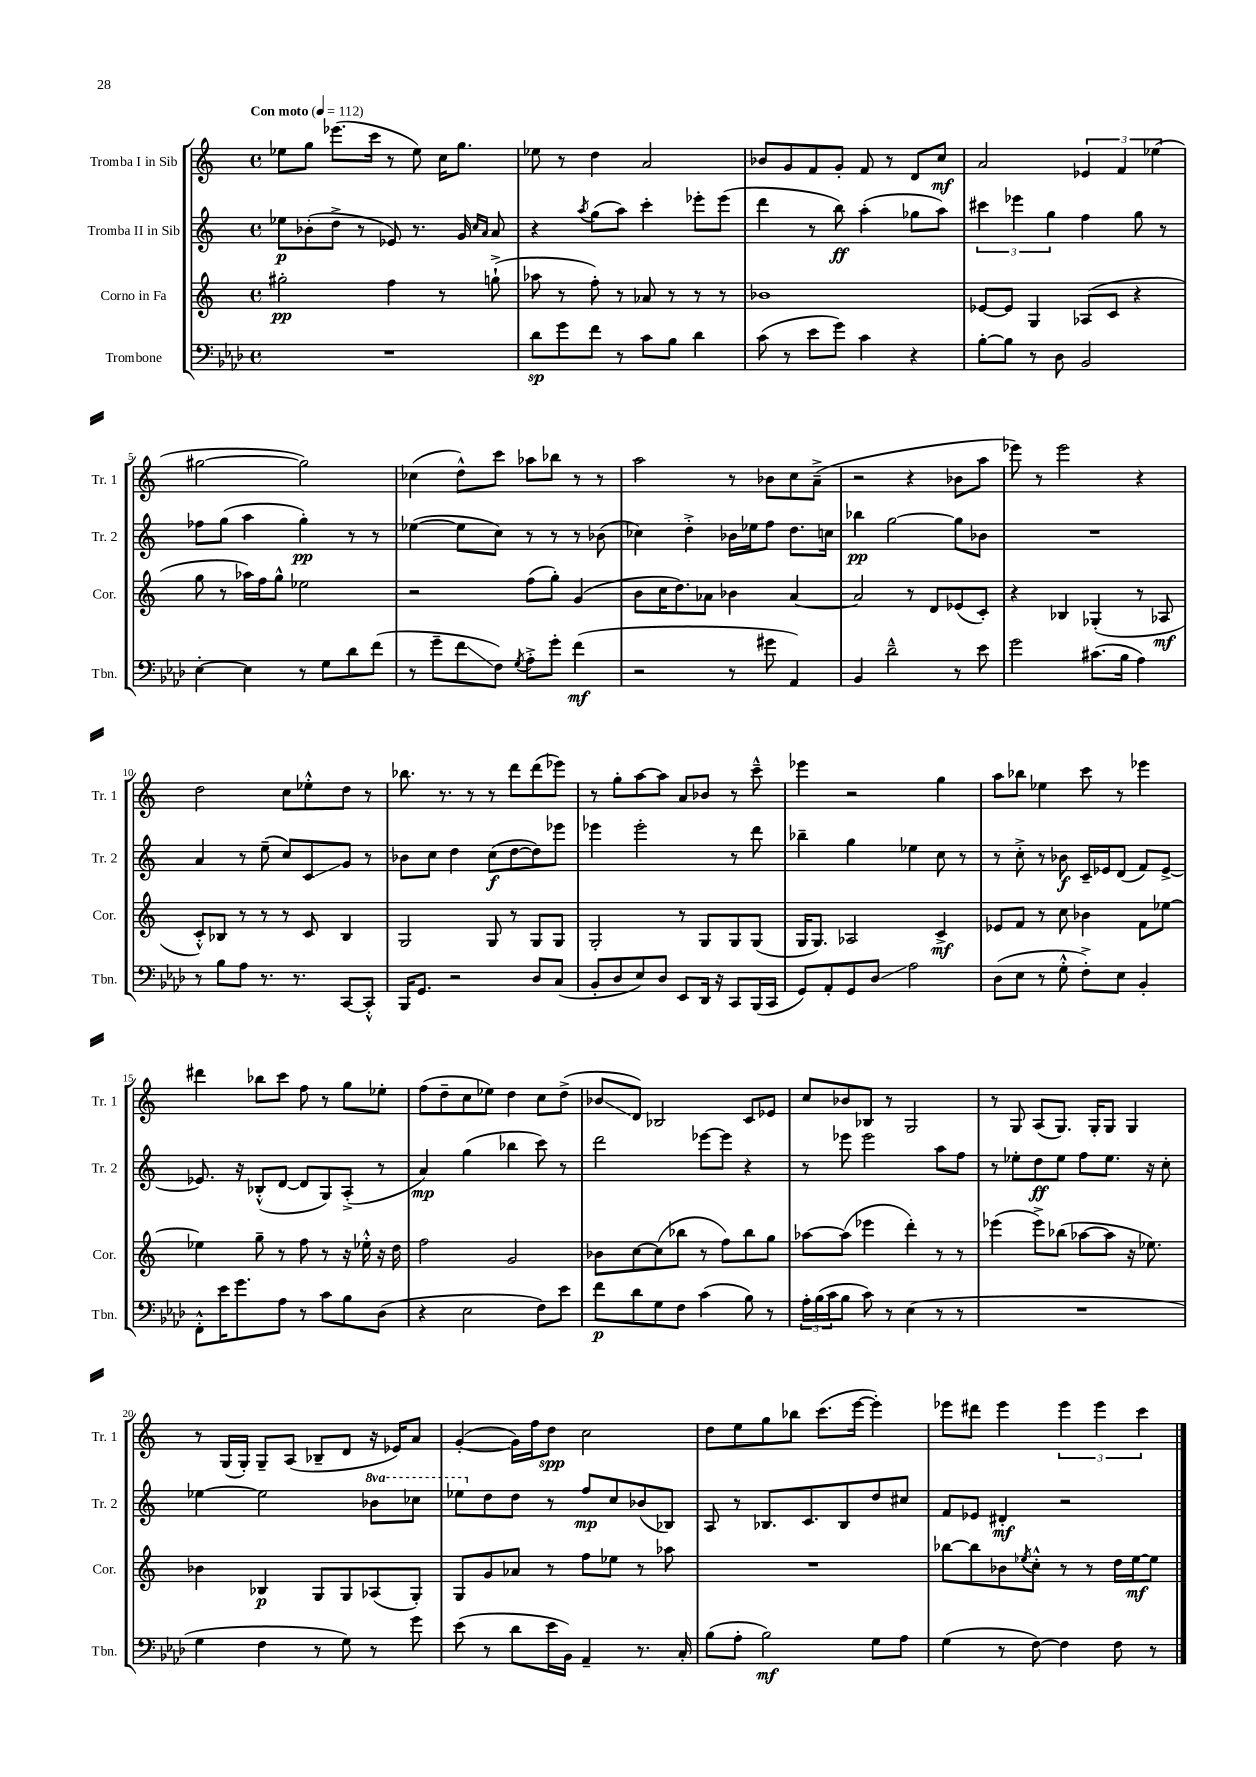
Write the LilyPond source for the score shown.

<<
\new StaffGroup <<
\new Staff = "s0" \with { instrumentName = "Tromba I in Sib" shortInstrumentName = "Tr. 1" } {
    \clef treble \key c \major \defaultTimeSignature \time 4/4 \tempo "Con moto" 4 = 112
    ees''8 g''8 ees'''8.( c'''16 r8 ees''8) c''16 g''8. |
    ees''8 r8 d''4 a'2 |
    bes'8 g'8 f'8 g'8-. f'8 r8 d'8 c''8\mf |
    a'2 \tuplet 3/2 { ees'4 f'4 ees''4( } |
    gis''2~ gis''2) |
    ces''4( d''8-^) c'''8 aes''8 bes''8 r8 r8 |
    a''2 r8 bes'8 c''8 a'8--->( |
    r2 r4 bes'8 a''8 |
    ees'''8) r8 ees'''2 r4 |
    d''2 c''8 ees''8-.-^ d''8 r8 |
    bes''8. r8. r8 r8 d'''8 d'''8( ees'''8) |
    r8 g''8-. a''8~ a''8 a'8 bes'8 r8 c'''8---^ |
    ees'''4 r2 g''4 |
    a''8 bes''8 ees''4 c'''8 r8 ees'''4 |
    dis'''4 bes''8 c'''8 f''8 r8 g''8 ees''8-. |
    f''8( d''8-- c''8 ees''8) d''4 c''8 d''8->( |
    bes'8\glissando d'8) bes2 c'8 ees'8 |
    c''8 bes'8 bes8 r8 g2 |
    r8 g8 a8( g8.) g16-. g8 g4 |
    r8 g16( g16-.) g8-- a8( bes8-- d'8 r16 ees'16) a'8 |
    g'4~-.( g'16) f''16 d''8\spp c''2 |
    d''8 e''8 g''8 bes''8 c'''8.( e'''16~ e'''4-.) |
    ees'''8 dis'''8 ees'''4 \tuplet 3/2 { ees'''4 ees'''4 c'''4 } \bar "|." |
}
\new Staff = "s1" \with { instrumentName = "Tromba II in Sib" shortInstrumentName = "Tr. 2" } {
    \clef treble \key c \major \defaultTimeSignature \time 4/4 \set Staff.ottavationMarkups = #ottavation-simple-ordinals
    ees''8\p bes'8-.( d''8-> r8 ees'8) r8. g'16 \grace { c''16 a'16 } a'8 |
    r4 \acciaccatura { a''8 } g''8( a''8) c'''4-. ees'''8-. ees'''8( |
    d'''4 r8 b''8\ff) a''4-.( ges''8 a''8) |
    \tuplet 3/2 { cis'''4 ees'''4 g''4 } f''4 g''8 r8 |
    fes''8 g''8( a''4 g''4-.\pp) r8 r8 |
    ees''4~( ees''8 c''8) r8 r8 r8 bes'8( |
    ces''4) d''4-.-> bes'16 ees''16 f''8 d''8. c''16 |
    bes''4\pp g''2~ g''8 bes'8 |
    R1 |
    a'4 r8 e''8--( c''8) c'8\glissando g'8 r8 |
    bes'8 c''8 d''4 c''8\f( d''8~ d''8) ees'''8 |
    ees'''4 ees'''2-. r8 d'''8 |
    bes''4-- g''4 ees''4 c''8 r8 |
    r8 c''8-.-> r8 bes'8\f c'16-- ees'16 d'8( f'8) ees'8~-> |
    ees'8. r16 bes8-.-^( d'8~ d'8 g8) a8-.->( r8 |
    a'4\mp) g''4( bes''4 c'''8) r8 |
    d'''2 ees'''8~ ees'''8 r4 |
    r8 ees'''8 ees'''2 a''8 f''8 |
    r8 ees''8-. d''8\ff ees''8 f''8 ees''8. r16 c''8-. |
    ees''4~ ees''2 \ottava #1 bes''8 ces'''8 |
    ees'''8 \ottava #0 d''8 d''8 r8 f''8\mp c''8 bes'8( bes8) |
    a8 r8 bes8. c'8. bes8 d''8 cis''8 |
    f'8 ees'8 dis'4-.\mf r2 \bar "|." |
}
\new Staff = "s2" \with { instrumentName = "Corno in Fa" shortInstrumentName = "Cor." } {
    \clef treble \key c \major \defaultTimeSignature \time 4/4
    gis''2-.\pp f''4 r8 g''8-!->( |
    aes''8 r8 f''8-.) r8 aes'8 r8 r8 r8 |
    bes'1 |
    ees'8~ ees'8 g4 aes8( c'8 r4 |
    g''8 r8 aes''16) f''16 g''8-^ ees''2 |
    r2 f''8( g''8-.) g'4( |
    b'8 c''16 d''8.) aes'8 bes'4 aes'4~ |
    aes'2 r8 d'8 ees'8( c'8-.) |
    r4 bes4 ges4-.( r8 aes8\mf |
    c'8-.-^) bes8 r8 r8 r8 c'8 bes4 |
    g2 g8 r8 g8 g8 |
    g2-. r8 g8 g8 g8( |
    g16 g8.) aes2 c'4->\mf |
    ees'8 f'8 r8 c''8 bes'4 f'8 ees''8~ |
    ees''4 g''8-- r8 f''8 r8 r16 ees''16-.-^ r16 d''16 |
    f''2 g'2 |
    bes'8 c''8~ c''8( bes''8 r8 f''8) bes''8 g''8 |
    aes''8~ aes''8( ees'''4 d'''4-.) r8 r8 |
    ees'''4( ees'''8->) bes''8( aes''8~ aes''8 r16 ees''8.) |
    bes'4 bes4\p g8 g8 aes8( g8-.) |
    g8 g'8 aes'8 r8 f''8 ees''8 r8 aes''8 |
    R1 |
    bes''8~ bes''8 bes'8 \acciaccatura { ees''8 } c''8-.-^ r8 r8 d''16 ees''16~\mf ees''8 \bar "|." |
}
\new Staff = "s3" \with { instrumentName = "Trombone" shortInstrumentName = "Tbn." } {
    \clef bass \key aes \major \defaultTimeSignature \time 4/4
    R1 |
    des'8\sp g'8 f'8 r8 c'8 bes8 des'4 |
    c'8( r8 ees'8 g'8) c'4 r4 |
    bes8~-. bes8 r8 des8 bes,2 |
    ees4~-. ees4 r8 g8 des'8 f'8( |
    r8 g'8-- f'8\glissando f8) \acciaccatura { g8 } aes8-.-> g'8-. f'4\mf( |
    r2 r8 gis'8 aes,4) |
    bes,4 des'2---^ r8 ees'8 |
    g'2 cis'8.( bes16 aes4) |
    r8 bes8 aes8 r8. r8. c,8~ c,8-.-^ |
    bes,,16 g,8. r2 des8 c8( |
    bes,8-. des8 ees8) des8 ees,8 des,16 r16 c,8 bes,,16( c,16 |
    g,8) aes,8-. g,8 des8\glissando aes2 |
    des8( ees8 r8 g8-.-^ f8-.->) ees8 bes,4-. |
    f,8-.-^ ees'16 g'8. aes8 r8 c'8 bes8 des8( |
    r4 ees2 f8) ees'8 |
    f'8\p des'8 g8 f8 c'4( bes8) r8 |
    \tuplet 3/2 { aes16-. bes16( c'16 } bes8 c'8) r8 ees4( r8 r8 |
    R1 |
    g4 f4 r8 g8) r8 g'8 |
    ees'8( r8 des'8 ees'16 bes,16) aes,4-- r8. c16-. |
    bes8( aes8-. bes2\mf) g8 aes8 |
    g4( r8 f8~) f4 f8 r8 \bar "|." |
}
>>
>>
